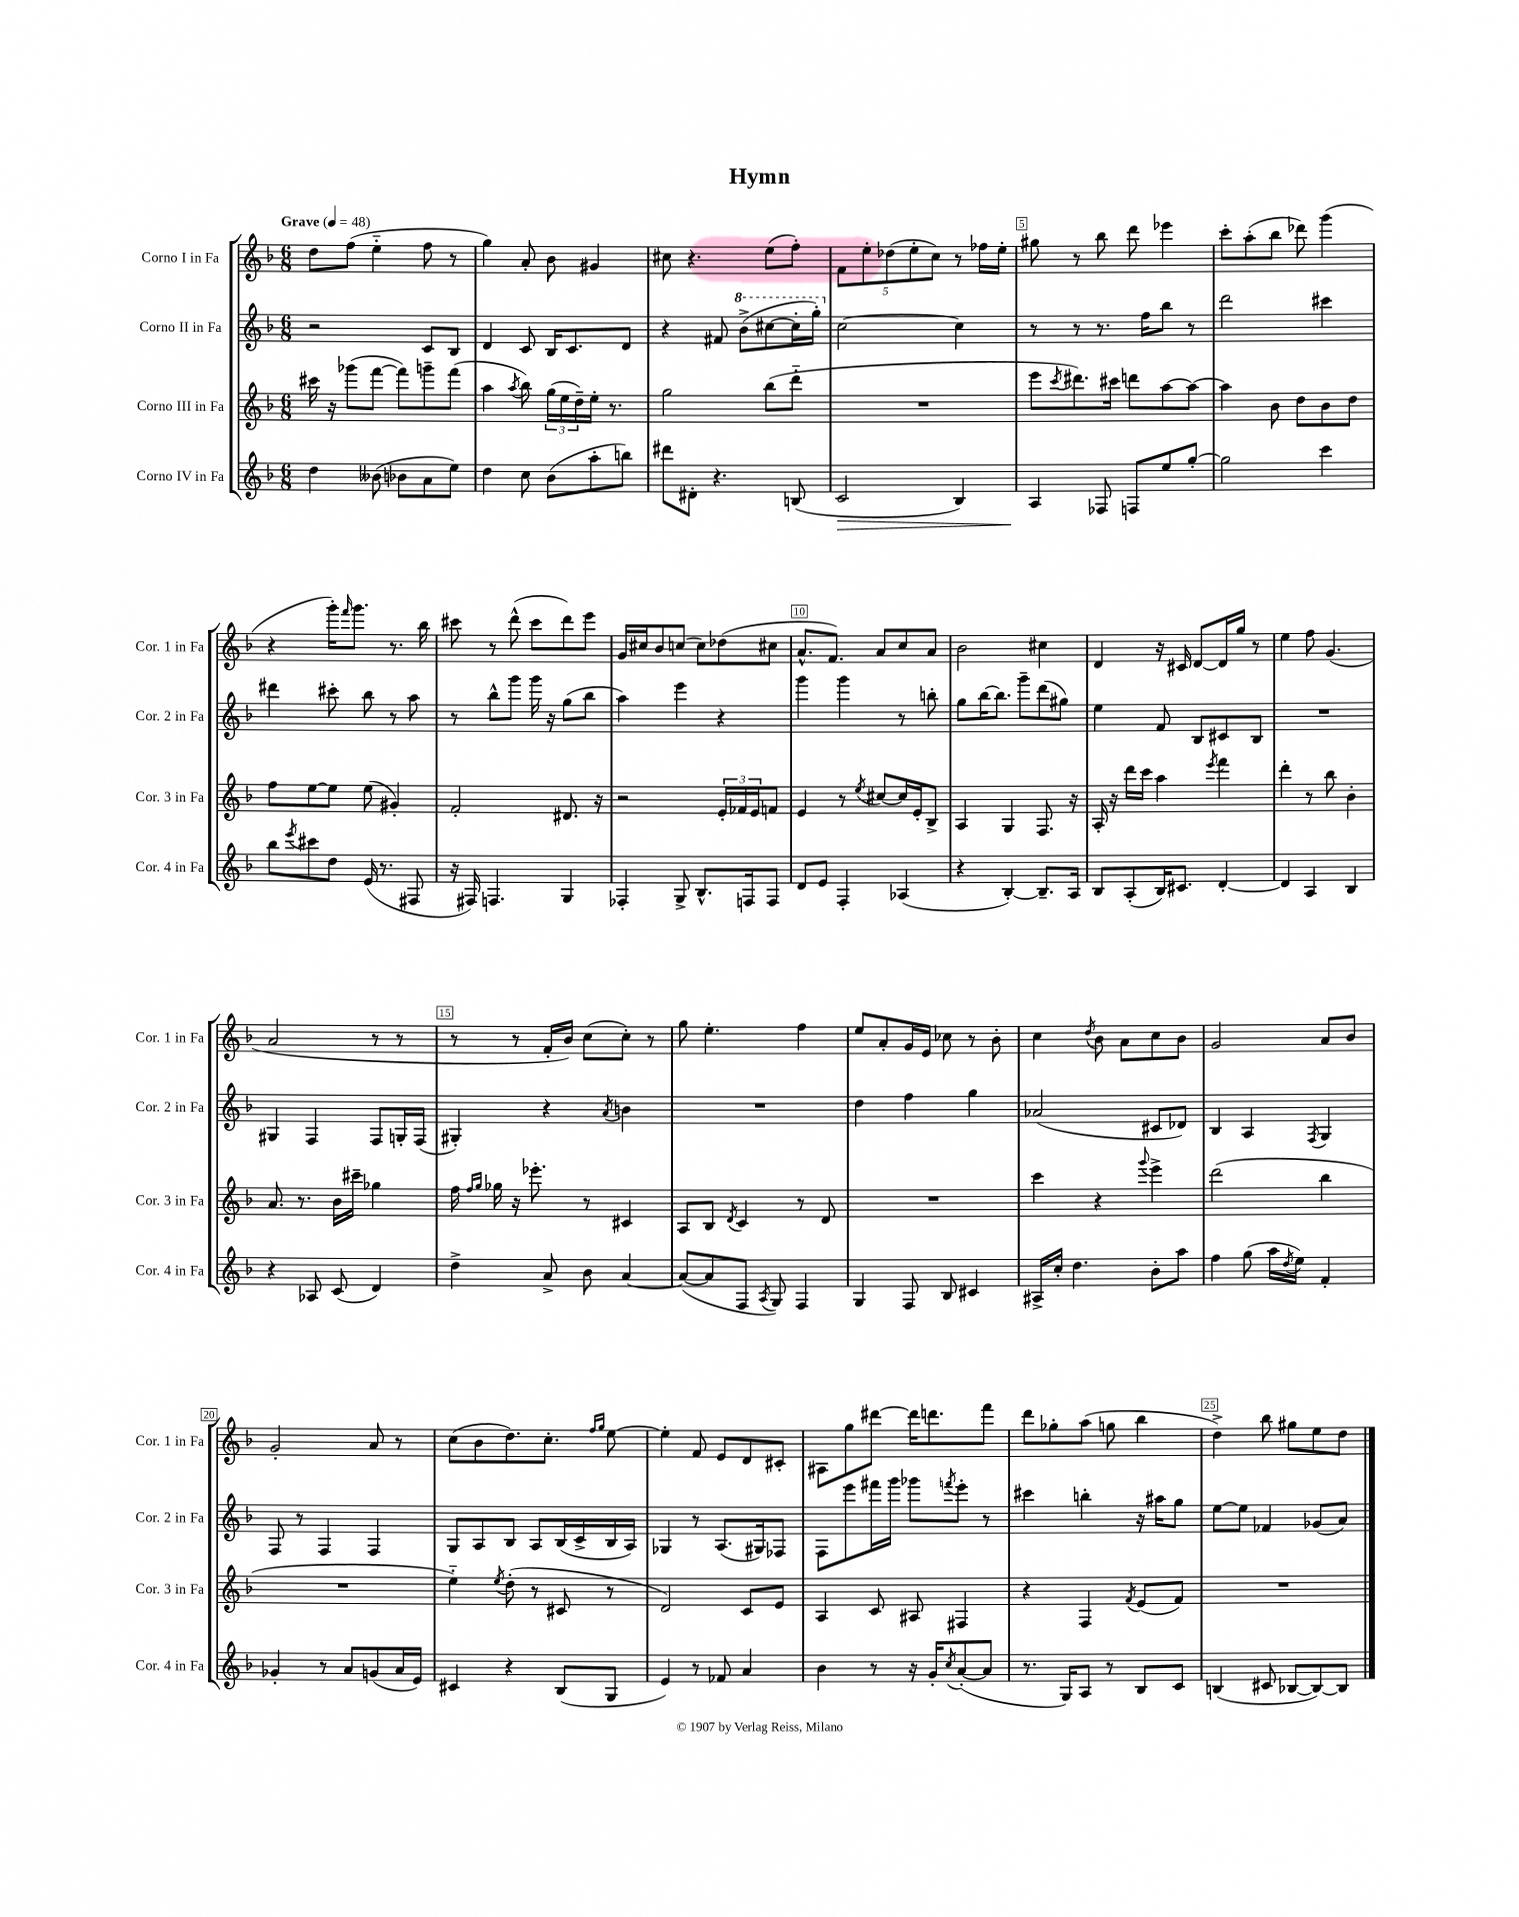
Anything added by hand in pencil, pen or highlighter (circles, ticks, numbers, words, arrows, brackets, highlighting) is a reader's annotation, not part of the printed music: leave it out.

**kern	**dynam	**kern	**kern	**kern
*part4	*part4	*part3	*part2	*part1
*staff4	*staff4	*staff3	*staff2	*staff1
*I"Corno IV in Fa	*	*I"Corno III in Fa	*I"Corno II in Fa	*I"Corno I in Fa
*I'Cor. 4 in Fa	*	*I'Cor. 3 in Fa	*I'Cor. 2 in Fa	*I'Cor. 1 in Fa
*clefG2	*	*clefG2	*clefG2	*clefG2
*k[b-]	*	*k[b-]	*k[b-]	*k[b-]
*M6/8	*	*M6/8	*M6/8	*M6/8
*MM48	*	*MM48	*MM48	*MM48
=1	=1	=1	=1	=1
!	!	!	!	!LO:TX:a:B:t=Grave
4dd\	.	16ccc#X\	2r	8dd\L
.	.	16r	.	.
.	.	(8ggg-X\L	.	(8ff\J
(8b--X\	.	[8fff\J	.	4ee\
8b-X\L	.	8fff\L])	.	.
8a\	.	8gggn~\	8c/L	8ff\
8ee\J)	.	(8fff\J	8B-/J	8r
=2	=2	=2	=2	=2
4dd\	.	4aa\	4d/	4gg\)
.	.	8qaa/	.	.
8cc\	.	8bb-\)	8c/	8a'/
(8b-\L	.	(24gg\LL	16B-/KL	8b-\
.	.	24ee\	.	.
.	.	.	8.c/	.
.	.	24dd~\)	.	.
8aa'\	.	16ee'\JJ	.	4g#X/
.	.	8.r	.	.
8bbn\J)	.	.	8d/J	.
=3	=3	=3	=3	=3
8ddd#X\L	.	2gg\	4r	8cc#X\
8d#X'\J	.	.	.	4.r
4.r	.	.	8f#X/	.
*	*	*	*8va	*
.	.	.	(8bb-^\L	.
.	.	(8bb-\L	[8ccc#X\	(8ee\L
(8Bn/	.	8ddd\J	16ccc#'\L]	8ff'\J)
.	.	.	16ggg'\JJ)	.
=4	=4	=4	=4	=4
!	!LO:HP:b	!	!	!
*	*	*	*X8va	*
2c/	>	2.r	[2cc\	10f\L
.	.	.	.	10ee'\
.	.	.	.	(10dd-X\
.	.	.	.	10ee'\
.	.	.	.	10cc\J)
4B-/)	.	.	4cc\]	8r
.	.	.	.	16ff-X\LL
.	.	.	.	16ee'\JJ
=5	=5	=5	=5	=5
4A/	.	8eee\L	8r	8gg#X\
.	.	8qccc/	.	.
.	.	8.ddd#X\)	8r	8r
8F-X/	]	.	8.r	8bb-\
.	.	16ccc#X\Jk	.	.
8Fn/L	.	8dddn\L	.	8ddd\
.	.	.	16ff\KL	.
8ee/	.	[8aa\	8bb-\J	4eee-X\
[8gg'/J	.	8aa\J_	8r	.
=6	=6	=6	=6	=6
2gg\]	.	4aa\]	2ddd\	8ccc'\L
.	.	.	.	(8aa'\
.	.	8b-\	.	8bb-\J
.	.	8dd\L	.	8ddd-X\)
4ccc\	.	8b-\	4ccc#X\	(4ggg\
.	.	8dd\J	.	.
!!LO:LB:g=z
=7	=7	=7	=7	=7
8bb-\L	.	8ff\L	4ddd#X\	4r
8qeee/	.	.	.	.
8ccc#X\	.	[8ee\	.	.
8dd\J	.	8ee\J]	8ccc#X'\	16ggg'\KL)
.	.	.	.	16qqfff/
.	.	.	.	8.ggg\J
(16e/	.	(8ee\	8bb-\	.
8.r	.	.	.	.
.	.	4g#X'/)	8r	8.r
8F#X/	.	.	8aa\	.
.	.	.	.	16bb-\
=8	=8	=8	=8	=8
16r	.	2f'/	8r	8ccc#X\
16F#X/)	.	.	.	.
4.Fn/	.	.	8bb-^^\L	8r
.	.	.	8ggg\J	(8ddd^^\
.	.	.	16ggg\	8ccc#\L
.	.	.	16r	.
4G/	.	8.d#X/	(8gg\L	8ddd\)
.	.	.	8bb-\J	8eee\J
.	.	16r	.	.
=9	=9	=9	=9	=9
4F-X'/	.	2r	4aa\)	16g/LL
.	.	.	.	16cc#X/J
.	.	.	.	8b-/
8G^/	.	.	4eee\	(8ccn/J
8.B-^^/L	.	.	.	8cc\L)
.	.	24e'/LL	4r	(8dd-X\
.	.	24f-X/	.	.
16Fn/k	.	.	.	.
.	.	24e/J	.	.
8F/J	.	8fn/J	.	8cc#X\J
=10	=10	=10	=10	=10
8d/L	.	4e/	4ggg\	8.a^^/L
8e/J	.	.	.	.
.	.	.	.	8.f/J)
4F'/	.	8r	4ggg\	.
.	.	8qee/	.	.
.	.	[8cc#X/L	.	8a/L
(4A-X/	.	16cc#/L]	8r	8cc/
.	.	16e'/J	.	.
.	.	8B-^/J	8bbn'\	8a/J
=11	=11	=11	=11	=11
4r	.	4A/	8gg\L	2b-\
.	.	.	[16bb-\K	.
.	.	.	8.bb-\J]	.
[4B-'/)	.	4G/	.	.
.	.	.	8ggg~\L	.
8.B-~/L]	.	8.F/	(8ddd\	4cc#X\
.	.	.	8gg#X\J)	.
16A/Jk	.	16r	.	.
=12	=12	=12	=12	=12
8B-/L	.	16A'/	4ee\	4d/
.	.	16r	.	.
(8A'/	.	16ddd\LL	.	.
.	.	16ccc\JJ	.	.
16B-/K)	.	4aa\	8f/	16r
8.c#X/J	.	.	.	16c#X/
.	.	.	8B-/L	[8d/L
.	.	8qeee/	.	.
[4d'/	.	4fff\	8c#X/	16d/L]
.	.	.	.	16gg/JJ
.	.	.	8B-/J	8r
=13	=13	=13	=13	=13
4d/]	.	4ddd'\	2.r	4ee\
4A/	.	8r	.	8ff\
.	.	8bb-\	.	(4.g/
4B-/	.	4b-'\	.	.
!!LO:LB:g=z
=14	=14	=14	=14	=14
4r	.	8.a/	4G#X/	2a/
.	.	8.r	.	.
8A-X/	.	.	4F/	.
(8c/	.	16b-\LL	.	.
.	.	16ccc#X~\JJ	.	.
4d/)	.	4gg-X\	8F/L	8r
.	.	.	16Gn'/L	8r
.	.	.	(16F/JJ	.
=15	=15	=15	=15	=15
4dd^\	.	16ff\	4G#X'/)	8r
.	.	16qqff/LL	.	.
.	.	16qqgg/JJ	.	.
.	.	16gg-X\	.	.
.	.	16r	.	8r
.	.	8.eee-X'\	.	.
8a^/	.	.	4r	16f'/LL
.	.	.	.	16b-/JJ)
8b-\	.	8r	.	(8cc\L
.	.	.	8qa/	.
[4a/	.	4c#X/	4bn\	8cc'\J)
.	.	.	.	8r
=16	=16	=16	=16	=16
(8a/L_	.	8A/L	2.r	8gg\
8a/]	.	8B-/J	.	4.ee'\
.	.	8qd/	.	.
8F/J	.	4c/	.	.
8qA/	.	.	.	.
8G/)	.	.	.	.
4F/	.	8r	.	4ff\
.	.	8d/	.	.
=17	=17	=17	=17	=17
4G/	.	2.r	4dd\	8ee/L
.	.	.	.	8a'/
8F/	.	.	4ff\	16g/L
.	.	.	.	16e/JJ
8B-/	.	.	.	8cc-X\
4c#X/	.	.	4gg\	8r
.	.	.	.	8b-'\
=18	=18	=18	=18	=18
16A#X^/LL	.	4ccc\	(2a-X/	4cc\
16cc'/JJ	.	.	.	.
4.dd\	.	.	.	.
.	.	.	.	8qdd/
.	.	4r	.	8b-\
.	.	.	.	8a\L
.	.	8qqggg/	.	.
8b-'\L	.	4eee^\	8c#X/L	8cc\
8aa\J	.	.	8d-X/J)	8b-\J
=19	=19	=19	=19	=19
4ff\	.	(2ddd\	4B-/	2g/
(8gg\	.	.	4A/	.
16aa\LL	.	.	.	.
8qdd/	.	.	.	.
16ee\JJ)	.	.	.	.
.	.	.	8qF/	.
4f'/	.	4bb-\	4G/	8a/L
.	.	.	.	8b-/J
!!LO:LB:g=z
=20	=20	=20	=20	=20
4g-X'/	.	2.r	8F/	2g'/
.	.	.	8r	.
8r	.	.	4F/	.
8a/L	.	.	.	.
(8gn/	.	.	4F/	8a/
16a/L	.	.	.	8r
16e/JJ)	.	.	.	.
=21	=21	=21	=21	=21
4c#X/	.	4ee\)	8G/L	(8cc\L
.	.	.	8A/	8b-\
.	.	8qee/	.	.
4r	.	(8dd'\	8B-/J	8.dd\)
.	.	8r	8A/L	.
.	.	.	.	8.cc'\J
(8B-/L	.	8c#X/	(16B-/L	.
.	.	.	16c^/	.
.	.	.	.	16qqff/LL
.	.	.	.	16qqgg/JJ
8G/J	.	8r	16B-/	[8ee\
.	.	.	16A/JJ)	.
=22	=22	=22	=22	=22
4e/)	.	2d/)	4G-X/	4ee'\]
8r	.	.	8r	8f/
8f-X/	.	.	(8.A/L	8e/L
4a/	.	8c/L	.	8d/
.	.	.	16G#X/k)	.
.	.	8e/J	8F-X/J	8c#X'/J
=23	=23	=23	=23	=23
4b-\	.	4A/	8F\L	8A#X\L
.	.	.	8eee\	8gg\
8r	.	8c/	16fff#X\L	[8ddd#X\J
.	.	.	16ggg\JJ	.
16r	.	8A#X/	8ggg-X\L	16ddd#\KL]
16g'/KL	.	.	.	8.dddn\
8qcc/	.	.	8qfffn/	.
([8a'/	.	4F#X/	8eee'\J	.
8a/J]	.	.	8r	8fff\J
=24	=24	=24	=24	=24
8.r	.	4r	4ccc#X\	8ddd\L
.	.	.	.	8gg-X'\
16G/KL)	.	.	.	.
8A/J	.	4F/	4bbn'\	(8aa\J
8r	.	.	.	8ggn\
.	.	8qf/	.	.
8B-/L	.	(8e/L	16r	4bb-\
.	.	.	16aa#X\KL	.
8c/J	.	8f/J)	8gg\J	.
=25	=25	=25	=25	=25
(4Bn/	.	2.r	[8ee\L	4dd^\)
.	.	.	8ee\J]	.
8c#X/	.	.	4f-X/	8bb-\
[8B-X/L	.	.	.	8gg#X\L
8B-/_)	.	.	(8g-X/L	8ee\
8B-/J]	.	.	8a/J)	8dd\J
==	==	==	==	==
*-	*-	*-	*-	*-
